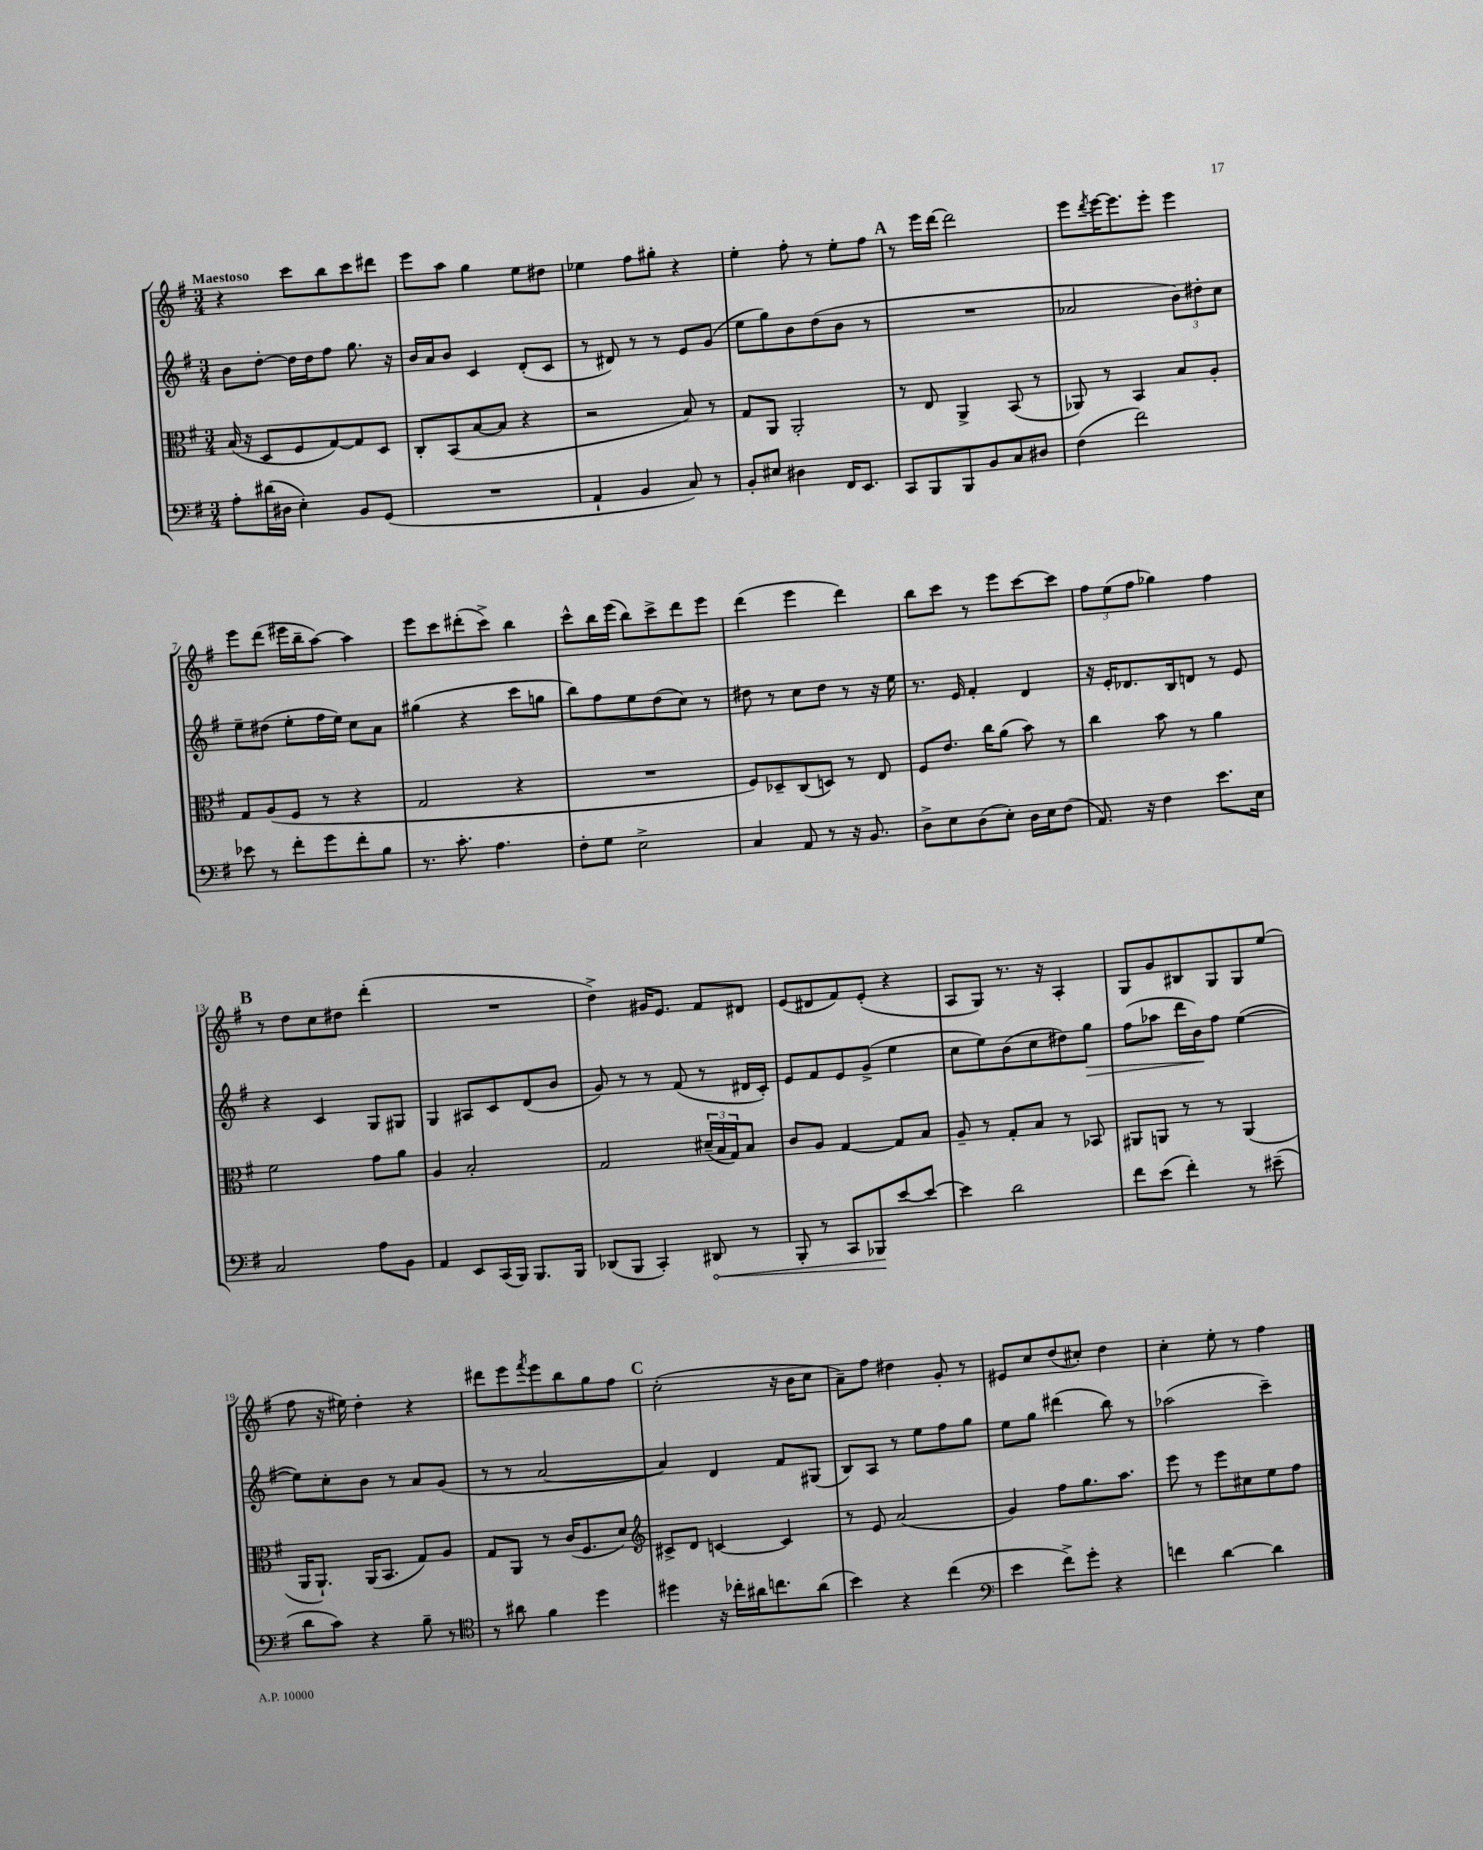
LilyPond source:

<<
\new StaffGroup <<
\new Staff = "s0" {
    \clef treble \key g \major \numericTimeSignature \time 3/4 \tempo "Maestoso"
    r4 c'''8 b''8 c'''8 dis'''8 |
    e'''8 a''8 g''4 e''8 dis''8 |
    ees''4 fis''8 gis''8-. r4 |
    e''4-. fis''8-. r8 e''8-. fis''8 |
    \mark \markup { \bold "A" } r8 e'''16 d'''16~ d'''2 |
    e'''8 \acciaccatura { d'''8 } e'''16~ e'''8. e'''8-. e'''4 |
    e'''8 d'''8( eis'''16 b''16-- a''8~) a''4 |
    e'''8 c'''8 dis'''8-.( c'''8->) b''4 |
    c'''8-^ b''16 e'''16( b''8) c'''8-> d'''8 e'''8 |
    d'''4( e'''4 d'''4) |
    b''8 c'''8 r8 e'''8 c'''8~ c'''8 |
    \tuplet 3/2 { fis''8 e''8( fis''8 } ges''4) fis''4 |
    \mark \markup { \bold "B" } r8 d''8 c''8 dis''8 d'''4-.( |
    R2. |
    d''4->) gis'16 e'8. fis'8 dis'8 |
    e'8( dis'8 fis'8) e'8-.( r4 |
    a8 g8) r8. r16 a4-. |
    g8 g'8 bis8 g8 g8 e''8( |
    fis''8 r16 eis''16) d''4-. r4 |
    dis'''8 e'''8 \acciaccatura { fis'''8 } e'''8 b''8 g''8 fis''8 |
    \mark \markup { \bold "C" } c''2-.( r16 b'16 c''8 |
    a'8--) fis''8 dis''4 g'8-. r8 |
    eis'8 c''8 d''8( cis''8-.) d''4 |
    c''4-. e''8-. r8 fis''4 \bar "|." |
}
\new Staff = "s1" {
    \clef treble \key g \major \numericTimeSignature \time 3/4
    b'8 d''8~-. d''16 d''16 fis''8 g''8. r16 |
    b'16 a'16 b'8 c'4 d'8-.( c'8 |
    r8 dis'8) r8 r8 e'8 g'8( |
    e''8 g''8) b'8 d''8( b'8 r8 |
    \mark \markup { \bold "A" } R2. |
    aes'2 \tuplet 3/2 { b'8) dis''8-. c''8 } |
    e''8-- dis''8( e''8-. fis''16 e''16) c''8 a'8 |
    gis''4( r4 c'''8 g''8 |
    b''8) fis''8 e''8 d''8( c''8) r8 |
    dis''8 r8 c''8 dis''8 r8 r16 e''16 |
    r8. e'16 fis'4-. d'4 |
    r16 e'16-. des'8. b16 d'8 r8 e'8 |
    \mark \markup { \bold "B" } r4 c'4 g8 gis8 |
    g4 ais8 c'8 d'8( b'8 |
    g'8) r8 r8 fis'8( r8 dis'16 c'16-.) |
    e'8 fis'8 e'8 g'8->( e''4 |
    c''8 e''8) b'8( c''8 dis''8) g''8\> |
    fis''8( aes''8 d'''16 b'16\!) fis''8 e''4~( |
    e''8) c''8-. b'8 r8 a'8 g'8( |
    r8 r8 a'2~ |
    \mark \markup { \bold "C" } a'4) d'4 fis'8 gis8( |
    b8) a8 r8 e''8 fis''8 g''8 |
    e''8 g''8 dis'''4( b''8) r8 |
    aes''2( c'''4--) \bar "|." |
}
\new Staff = "s2" {
    \clef alto \key g \major \numericTimeSignature \time 3/4
    b16( r16 d8 fis8 g8~) g8 d8 |
    c8-. b,8( b8~ b8 r4 |
    r2 b8) r8 |
    g8 a,8 a,2-. |
    \mark \markup { \bold "A" } r8 e8 a,4-> b,8( r8 |
    aes,8) r8 b,4 b8 a8-. |
    g8 a8( fis8 r8 r4 |
    g2 r4 |
    R2. |
    fis8) des8-- c8( d8) r8 e8 |
    fis8 e'8. c''16 a'8( b'8) r8 |
    c''4 b'8 r8 a'4 |
    \mark \markup { \bold "B" } fis'2 g'8 a'8 |
    a4 b2-. |
    g2 \tuplet 3/2 { dis'16--( b16 g16) } b8 |
    c'8 a8 g4~ g8 b8 |
    a8-- r8 g8-. b8 r8 bes,8 |
    ais,8 a,8 r8 r8 a,4( |
    a,16 a,8.-!) a,16( b,8. g8) a8 |
    g8 a,8 r8 c'16( fis8. d'8) |
    \mark \markup { \bold "C" } \clef treble cis'8-> d'8 c'4~ c'4 |
    r8 e'8 a'2( |
    g'4) fis''8 g''8. a''8. |
    e'''8 r8 e'''8 cis''8 e''8 fis''8 \bar "|." |
}
\new Staff = "s3" {
    \clef bass \key g \major \numericTimeSignature \time 3/4
    a8-. dis'16( dis16 e4-.) b,8 g,8( |
    R2. |
    a,4-! b,4 c8) r8 |
    b,8-. eis8 dis4 fis,16 e,8. |
    \mark \markup { \bold "A" } c,8 b,,8 b,,8 b,8 c8 dis8 |
    fis4( fis'2) |
    ees'8 r8 fis'8-. g'8 fis'8-. b8 |
    r8. c'8.-. a4. |
    fis8-. g8 e2-> |
    c4 a,8 r8 r16 b,8. |
    d8-> e8 d8( e8-.) d16 e16 fis8( |
    a,8.) r16 fis4 e'8. e16 |
    \mark \markup { \bold "B" } c2 a8 b,8 |
    a,4 e,8 c,16( b,,16) b,,8. b,,16 |
    des,8( b,,8 c,4-.) \once \override Hairpin.circled-tip = ##t dis,8\< r8 |
    b,,8-. r8 c,8 bes,,8\! e'8~ e'8~ |
    e'4 d'2 |
    fis'8 e'8( fis'4-.) r8 eis'8--( |
    d'8 c'8) r4 b8-- r8 |
    \clef tenor r8 ais'8 fis'4 d''4 |
    \mark \markup { \bold "C" } dis''4 r16 ces''16-. ais'16 c''8. ais'8( |
    b'4) r4 c''4( |
    \clef bass e'4 fis'8->) g'8-. r4 |
    f'4 d'4~ d'4 \bar "|." |
}
>>
>>
